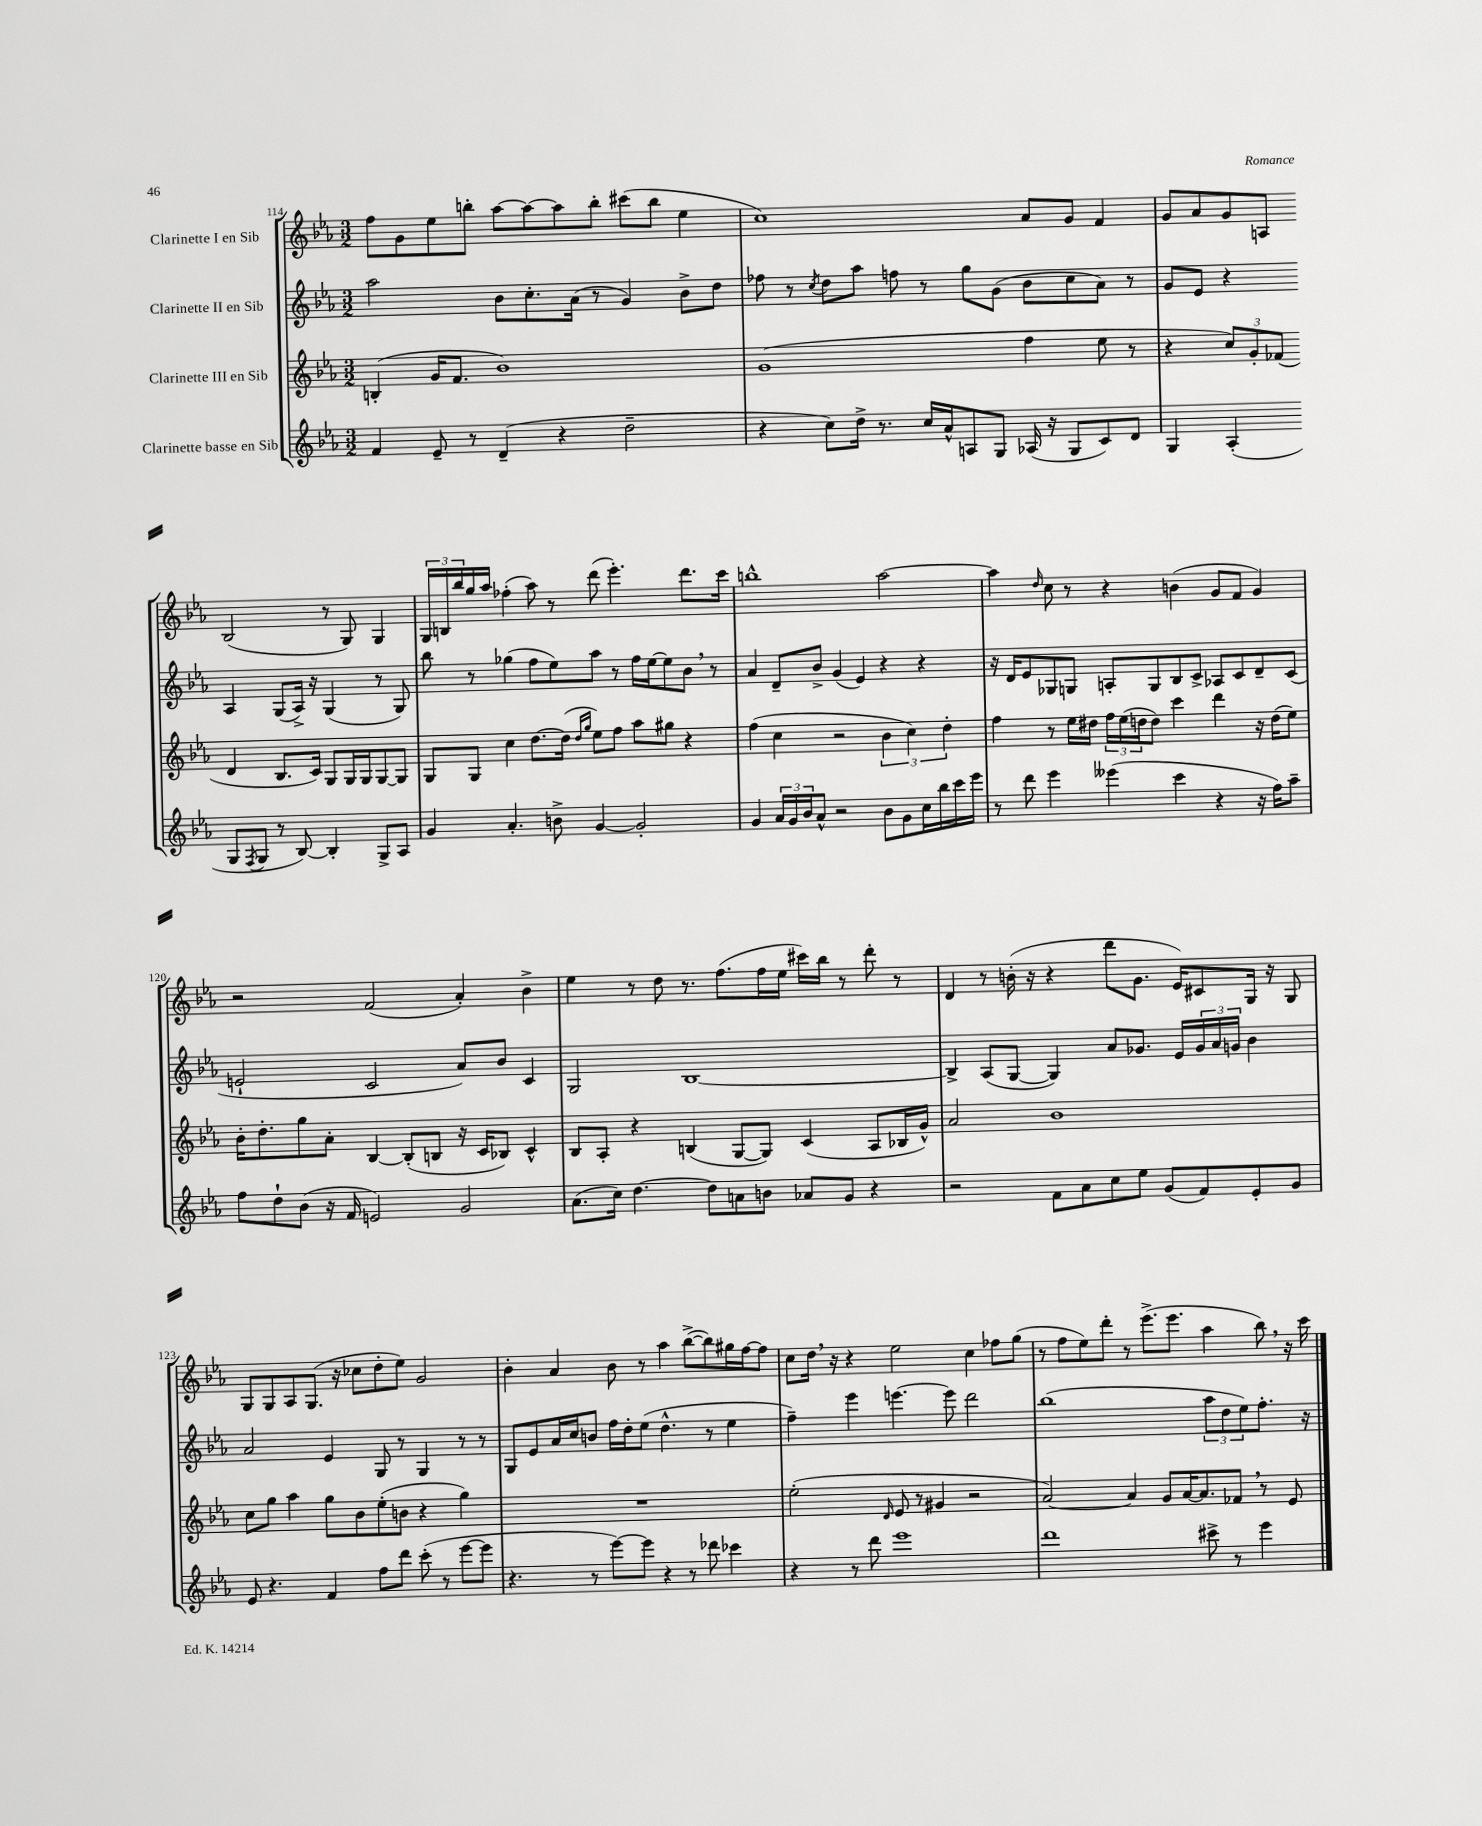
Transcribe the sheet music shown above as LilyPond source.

<<
\new StaffGroup <<
\new Staff = "s0" \with { instrumentName = "Clarinette I en Sib" } {
    \clef treble \key ees \major \numericTimeSignature \time 3/2
    f''8 g'8 ees''8 b''8-. aes''8~ aes''8~ aes''8 b''8-. cis'''8( b''8 ees''4 |
    c''1) aes'8 g'8 f'4 |
    g'8 aes'8 g'8 a8 bes2( r8 g8) g4 |
    \tuplet 3/2 { g16 b16 bes''16 } g''16 aes''16 fes''4-.( aes''8) r8 d'''8( ees'''4.-.) d'''8. c'''16 |
    b''1-^ aes''2~ |
    aes''4 \grace { d''16 } c''8 r8 r4 b'4( g'8 f'8 g'4) |
    r2 f'2( aes'4-.) bes'4-> |
    ees''4 r8 d''8 r8. f''8.( f''16 ees''16 cis'''16) bes''16 r8 d'''8-. r8 |
    d'4 r8 b'16-.( r16 r4 d'''8 g'8. ees'16) cis'8 g16 r16 g8 |
    g8 g8 aes8 g8.( r16 ces''8 d''8-. ees''8) g'2 |
    bes'4-. aes'4 bes'8 r8 aes''4 bes''8~->( bes''8) gis''16 f''16~ f''8 |
    c''8 d''16 \breathe r16 r4 ees''2 c''4 fes''8 g''8( |
    r8 f''8 ees''8) d'''8-. r8 ees'''8.->( ees'''8. aes''4 bes''8) \breathe r16 c'''16 \bar "|." |
}
\new Staff = "s1" \with { instrumentName = "Clarinette II en Sib" } {
    \clef treble \key ees \major \numericTimeSignature \time 3/2
    aes''2 bes'8 c''8.-. aes'16( r8 g'4) bes'8-> d''8 |
    fes''8 r8 \acciaccatura { c''8 } d''8 aes''8 f''8 r8 g''8 g'8( bes'8 c''8 aes'8) r8 |
    g'8 ees'8 r4 aes4 g8( aes16->) r16 g4( r8 g8) |
    bes''8 r8 ges''4( f''8 ees''8) aes''8 r8 f''16 ees''16~ ees''8 bes'8 \breathe r8 |
    aes'4 d'8-- bes'8-> g'4( ees'4) r4 r4 |
    r16 d'16 ees'8 ges8 g8 a8-. g8 bes8 c'8-> aes8 c'8 d'8-- c'8( |
    e'2-! c'2 aes'8) bes'8 c'4 |
    g2 bes1~ |
    bes4-> aes8( g8~ g4) aes'8 ges'8. ees'16 \tuplet 3/2 { ges'16 aes'16 g'16 } bes'4 |
    aes'2 ees'4 g8 r8 g4 r8 r8 |
    g8 ees'8 aes'16 c''16 b'8 f''16 d''16-. ees''8( d''4.-^ r8 ees''4 |
    f''4--) ees'''4 e'''4.~ e'''8 d'''2 |
    bes''1( \tuplet 3/2 { aes''8 d''8 ees''8) } f''8.-. r16 \bar "|." |
}
\new Staff = "s2" \with { instrumentName = "Clarinette III en Sib" } {
    \clef treble \key ees \major \numericTimeSignature \time 3/2
    b4-.( g'16 f'8. bes'1) |
    g'1( f''4 ees''8 r8 |
    r4 \tuplet 3/2 { c''8) g'8-. fes'8( } d'4 bes8. c'16) g8 g16 g16 g8~ g8 |
    g8 g8 c''4 d''8.~ d''16( \grace { d''16 g''16 } ees''8) f''8 aes''8 gis''8 r4 |
    f''4( c''4 r2 \tuplet 3/2 { bes'4 c''4) d''4-. } |
    f''4 r8 ees''16 dis''16 \tuplet 3/2 { f''16 ees''16( d''16 } d''8) c'''4 d'''4 r16 d''16( ees''8) |
    bes'16-. d''8.-. g''8 aes'8-. bes4~ bes8-.( b8 r16 c'16 bes8) c'4-^ |
    bes8 aes8-. r4 b4( g8~ g8) c'4( aes8 bes16 g'16-^) |
    aes'2 bes'1 |
    c''8 g''8 aes''4 g''8 bes'8 ees''8-.( b'8 r4 g''4) |
    R1. |
    ees''2-.( \grace { d'16 } ees'8 r8 gis'4 r2 |
    aes'2~) aes'4 g'8 aes'16~ aes'8. fes'8 \breathe r8 ees'8 \bar "|." |
}
\new Staff = "s3" \with { instrumentName = "Clarinette basse en Sib" } {
    \clef treble \key ees \major \numericTimeSignature \time 3/2
    f'4 ees'8-- r8 d'4--( r4 d''2-- |
    r4 c''8) d''16-> r8. c''16 aes'16-^ a8 g8 aes16( r16 g8 c'8) d'8 |
    g4 aes4-.( g8 \acciaccatura { f8 } g8 r8 bes8~) bes4-. g8-> aes8 |
    g'4 aes'4.-. b'8-> g'4~ g'2-. |
    g'4 \tuplet 3/2 { aes'16 g'16 bes'16 } aes'8-^ r2 bes'8 g'8 c''16 bes''16 c'''16 ees'''16 |
    r8 d'''8 ees'''4 eeses'''4( c'''4 r4 r16 f''16) aes''8-- |
    f''8 d''8-! bes'8( r16 f'16 e'2) g'2 |
    aes'8.( c''16) d''4.~ d''8 a'8 b'8 aes'8 g'8 r4 |
    r2 f'8 aes'8 c''8 ees''8 g'8( f'8) ees'8-. g'8 |
    ees'8 r4. f'4 f''8 d'''8 c'''8-.( r8 ees'''8~ ees'''8 |
    r4. r8 ees'''8~) ees'''8 r4 r8 des'''8 ces'''4 |
    r4 r8 d'''8 ees'''1 |
    d'''1 cis'''8-> r8 ees'''4 \bar "|." |
}
>>
>>
\layout { \context { \Score currentBarNumber = #114 } }
